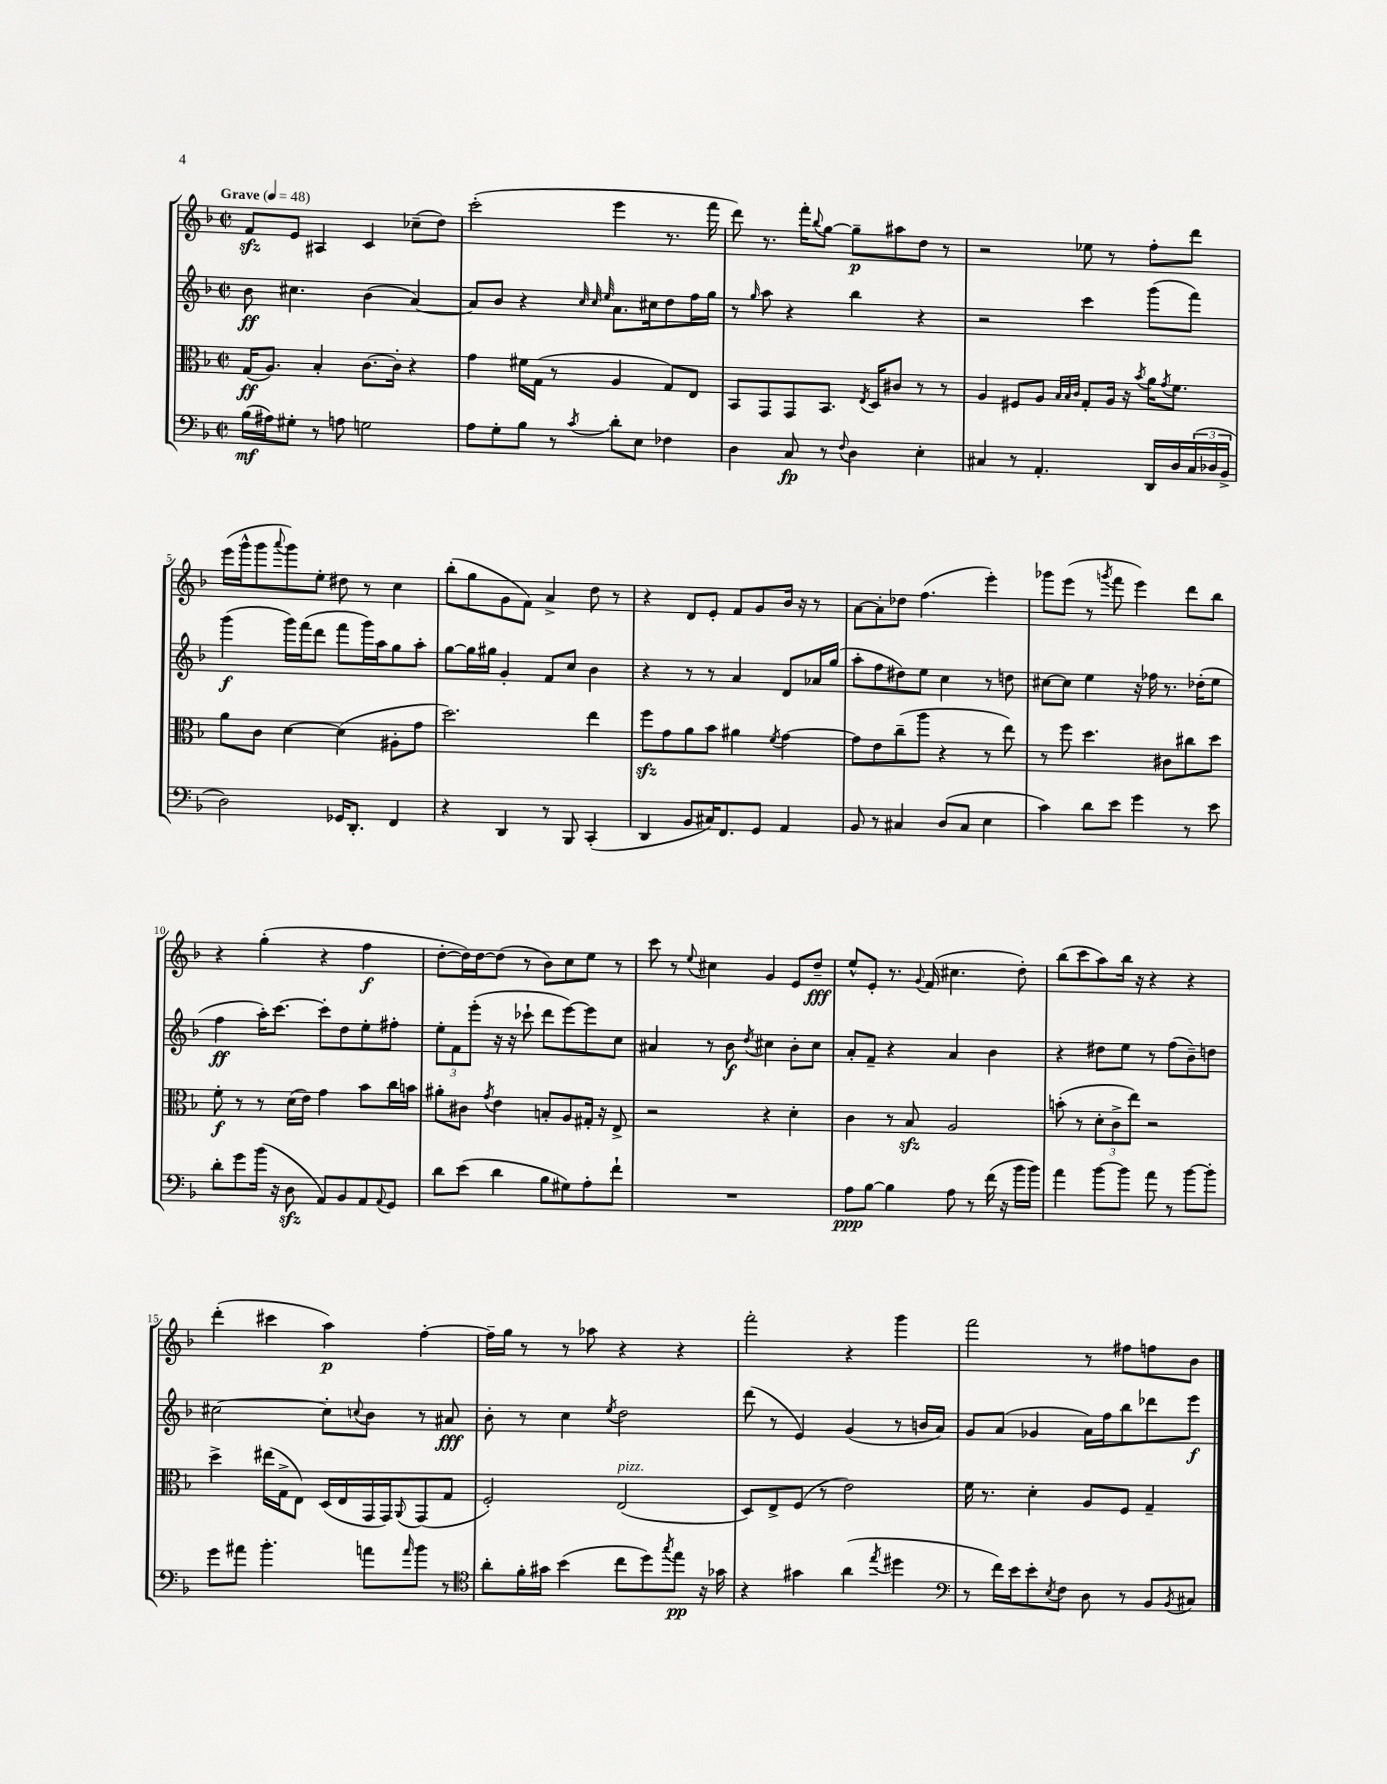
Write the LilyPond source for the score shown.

<<
\new StaffGroup <<
\new Staff = "s0" {
    \clef treble \key f \major \defaultTimeSignature \time 2/2 \tempo "Grave" 4 = 48
    f'8\sfz e'8 ais4 c'4 ces''8--( d''8) |
    c'''2-.( e'''4 r8. f'''16 |
    d'''8) r8. f'''16-. \appoggiatura { bes''8 } g''8~ g''8--\p ais''8 d''8 r8 |
    r2 ees''8 r8 f''8-. d'''8 |
    e'''16( g'''16-^ g'''8 \appoggiatura { a'''8 } g'''8) e''8-. dis''8 r8 c''4 |
    bes''8-.( g''8 g'8 f'8) a'4-> d''8 r8 |
    r4 d'8 e'8-. f'8 g'8 bes'16 r16 r8 |
    a'8~ a'8-. des''8 f''4.( e'''4-.) |
    ges'''8 e'''8( r8 \acciaccatura { g'''8 } f'''8 e'''4) d'''8 bes''8 |
    r4 g''4-.( r4 f''4\f |
    d''8~-. d''16) d''16~ d''8( r8 bes'8) c''8 e''8 r8 |
    c'''8 r8 \appoggiatura { e''8 } cis''4 g'4 e'8 d''8--\fff |
    e''8-^ e'8-. r8. \appoggiatura { g'8 } f'16( cis''4. d''8-.) |
    bes''8( c'''8 a''8) bes''16 r16 r4 r4 |
    d'''4-.( cis'''4 a''4\p) f''4~-. |
    f''16-- g''16 r8 r8 aes''8 r4 r4 |
    f'''2-. r4 g'''4 |
    f'''2 r8 fis''8 f''8 bes'8 \bar "|." |
}
\new Staff = "s1" {
    \clef treble \key f \major \defaultTimeSignature \time 2/2
    bes'8\ff cis''4. bes'4( a'4~) |
    a'8 bes'8 r4 \grace { c''32 c''32 e''32 } a'8. cis''16 d''8 f''16 g''16 |
    r8 \grace { g''16 } a''8 r4 bes''4 r4 |
    r2 c'''4 g'''8( f'''8) |
    g'''4\f( g'''16) f'''16( d'''8 f'''8 g'''16) a''16 g''8 a''8-. |
    g''8~ g''16 gis''16 g'4-. f'8 c''8 bes'4 |
    r4 r8 r8 a'4 d'8 aes'16 g''16( |
    a''8-. f''8 dis''8) e''8 c''4 r8 d''8 |
    cis''8~ cis''8 e''4 r16 fes''16 r8. des''16-.( e''8 |
    f''4\ff a''16-.) c'''8.~ c'''8-. d''8 e''8-. fis''8-. |
    \tuplet 3/2 { e''8-. f'8 e'''8-.( } r16 r16 ces'''8-! d'''8 e'''8~) e'''8 c''8 |
    ais'4 r8 bes'8\f \acciaccatura { d''8 } cis''4 bes'8-. cis''8 |
    a'8-. f'8-- r4 a'4 bes'4 |
    r4 dis''8 e''8 r8 f''8( bes'8--) d''8 |
    cis''2~ cis''8-. \appoggiatura { c''8 } bes'8 r8 ais'8\fff |
    bes'8-. r8 c''4 \acciaccatura { e''8 } d''2 |
    d'''8( r8 e'4) g'4( r8 b'16 a'16) |
    g'8 a'8( ges'4 a'16) f''16 bes''8 des'''8 e'''8\f \bar "|." |
}
\new Staff = "s2" {
    \clef alto \key f \major \defaultTimeSignature \time 2/2
    g16\ff( a8.) bes4-. c'8.~ c'16-. r4 |
    g'4 fis'16 g16( r8 a4 g8) e8 |
    bes,8 g,8 g,8 bes,8. \acciaccatura { e8 } d16 cis'8 r8 r8 |
    a4 fis8 a8 \grace { bes32 bes32 c'32 } g8-. a16 r16 \acciaccatura { bes'8 } a'16 \acciaccatura { g'8 } f'8. |
    a'8 c'8 d'4~ d'4( ais8-. g'8 |
    d''2.) e''4 |
    f''8\sfz g'8 a'8 bes'8 ais'4 \acciaccatura { f'8 } g'4~ |
    g'8 e'8 c''8--( a''8 r4 r8 e''8) |
    r8 f''8 d''4. cis'8 cis''8 d''8 |
    f'8-.\f r8 r8 d'16( e'16) g'4 bes'8 c''16 b'16 |
    ais'8-. cis'8 \acciaccatura { g'8 } e'4 b8-. a8 gis16-. r16 e8-> |
    r2 r4 d'4-. |
    c'4 r8 bes8\sfz a2 |
    b'8-.( r8 \tuplet 3/2 { d'8-. c'8-> e''8) } r2 |
    d''4-> eis''16( g16-> e8) d16( e16 g,16 g,16) \appoggiatura { a,8 } g,8( g8 |
    f2-.) e2^\markup { \italic "pizz." }( |
    d8) e8-> f8( r8 e'2) |
    f'16 r8. d'4-. a8 f8 g4-- \bar "|." |
}
\new Staff = "s3" {
    \clef bass \key f \major \defaultTimeSignature \time 2/2
    bes16\mf( ais16) gis8-. r8 a8 g2 |
    a8 g8-. bes8 r8 \acciaccatura { c'8 } d'8-. e8 fes4 |
    d4 c8\fp r8 \appoggiatura { f8 } d4 e4-. |
    cis4 r8 a,4.-. d,16 d16 \tuplet 3/2 { cis16( des16 bes,16-> } |
    d2) ges,16 d,8.-. f,4 |
    r4 d,4 r8 bes,,8 c,4-.( |
    d,4 bes,8 cis16) f,8. g,8 a,4 |
    bes,8 r8 cis4 d8( cis8 e4 |
    c'4) d'8 e'8 g'4 r8 e'8 |
    d'8-. g'8 bes'16( r16 d8\sfz a,8) bes,8 a,8 \appoggiatura { a,8 } g,8 |
    d'8 e'8( d'4 bes8 gis8) a8-. f'8-! |
    R1 |
    a8\ppp bes8~ bes4 a8 r8 f'16( r16 bes'16 bes'16) |
    a'4 bes'8~ bes'8 a'8 r8 bes'8~ bes'8-. |
    g'8 ais'8 bes'4.-. a'8 \grace { a'16 } bes'8 r8 |
    \clef tenor a'8-. f'16-. gis'16 bes'4( c''8 d''8) \acciaccatura { g''8 } e''8\pp r16 ges'16 |
    r4 gis'4 a'4( \acciaccatura { e''8 } dis''4 |
    \clef bass r8 f'16) e'16 e'8-. \acciaccatura { e8 } f8 d8 r8 bes,8 \acciaccatura { bes,8 } cis8 \bar "|." |
}
>>
>>
